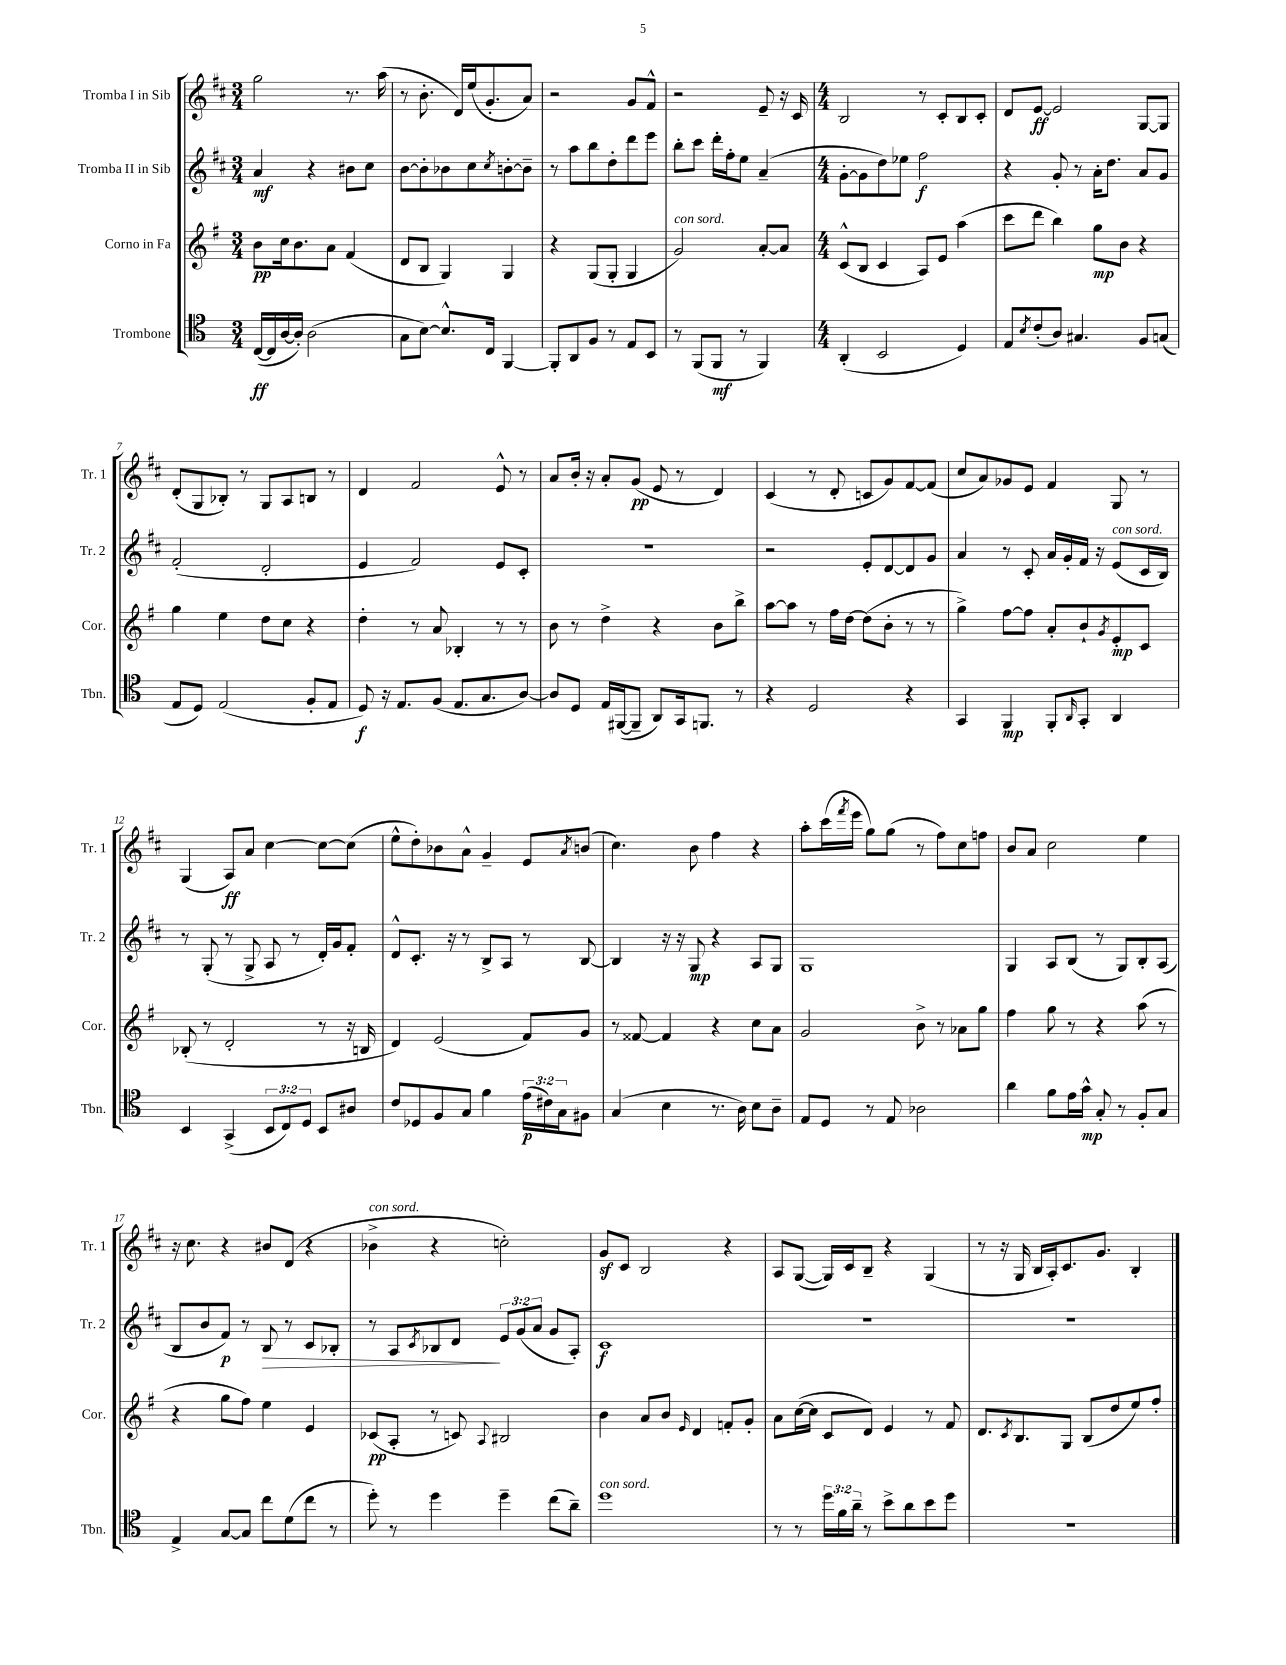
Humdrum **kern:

**kern	**dynam	**kern	**dynam	**kern	**dynam	**kern	**dynam
*part4	*part4	*part3	*part3	*part2	*part2	*part1	*part1
*staff4	*staff4	*staff3	*staff3	*staff2	*staff2	*staff1	*staff1
*I"Trombone	*	*I"Corno in Fa	*	*I"Tromba II in Sib	*	*I"Tromba I in Sib	*
*I'Tbn.	*	*I'Cor.	*	*I'Tr. 2	*	*I'Tr. 1	*
*clefC4	*	*clefG2	*	*clefG2	*	*clefG2	*
*k[]	*	*k[f#]	*	*k[f#c#]	*	*k[f#c#]	*
*M3/4	*	*M3/4	*	*M3/4	*	*M3/4	*
=1	=1	=1	=1	=1	=1	=1	=1
([16C/LL	ff	8b\L	pp	4a/	mf	2gg\	.
16C/]	.	.	.	.	.	.	.
[16A/	.	16cc\k	.	.	.	.	.
16A'/JJ])	.	8.b\	.	.	.	.	.
(2A\	.	.	.	4r	.	.	.
.	.	8a\J	.	.	.	.	.
.	.	(4f#/	.	8b#X\L	.	8.r	.
.	.	.	.	8cc#\J	.	.	.
.	.	.	.	.	.	(16aa\	.
=2	=2	=2	=2	=2	=2	=2	=2
8G\L	.	8d/L	.	[8b\L	.	8r	.
[8B\J)	.	8B/J	.	8b'\]	.	8.b'\	.
8.B^^/L]	.	4G/)	.	8b-X\	.	.	.
.	.	.	.	.	.	16d/LL)	.
.	.	.	.	8cc#\	.	(16ee/J	.
16C/Jk	.	.	.	.	.	8.g'/	.
.	.	.	.	8qcc#/	.	.	.
[4FF/	.	4G/	.	[8bn'\	.	.	.
.	.	.	.	8b~\J]	.	8a/J)	.
=3	=3	=3	=3	=3	=3	=3	=3
8FF'/L]	.	4r	.	8r	.	2r	.
8AA/	.	.	.	8aa\L	.	.	.
8F/J	.	(8G/L	.	8bb\	.	.	.
8r	.	8G'/J	.	8dd'\	.	.	.
8E/L	.	4G/	.	8ddd\	.	8g/L	.
8BB/J	.	.	.	8eee\J	.	8f#^^/J	.
=4	=4	=4	=4	=4	=4	=4	=4
!	!	!LO:TX:a:i:t=con sord.	!	!	!	!	!
8r	.	2g/)	.	8bb'\L	.	2r	.
(8FF/L	.	.	.	8ccc#\J	.	.	.
8FF/J	mf	.	.	16ddd'\LL	.	.	.
.	.	.	.	16ff#'\J	.	.	.
8r	.	.	.	8ee\J	.	.	.
4FF/)	.	[8a'/L	.	(4a~/	.	8e~/	.
.	.	8a/J]	.	.	.	16r	.
.	.	.	.	.	.	16c#/	.
=5	=5	=5	=5	=5	=5	=5	=5
*M4/4	*	*M4/4	*	*M4/4	*	*M4/4	*
(4AA'/	.	(8c^^/L	.	[8g'\L	.	2B/	.
.	.	8B/J	.	8g\]	.	.	.
2BB/	.	4c/	.	8dd\)	.	.	.
.	.	.	.	8ee-X\J	.	.	.
.	.	8A/L)	.	2ff#\	f	8r	.
.	.	8e/J	.	.	.	8c#'/L	.
4D/)	.	(4aa\	.	.	.	8B/	.
.	.	.	.	.	.	8c#'/J	.
=6	=6	=6	=6	=6	=6	=6	=6
8E/L	.	8ccc\L	.	4r	.	8d/L	.
8qB/	.	.	.	.	.	.	.
(8c'/	.	8ddd\J	.	.	.	[8e/J	ff
8A/J)	.	4bb\)	.	8g'/	.	2e/]	.
4.G#X/	.	.	.	8r	.	.	.
.	.	8gg\L	mp	16a'\KL	.	.	.
.	.	.	.	8.dd\J	.	.	.
.	.	8b\J	.	.	.	.	.
8F/L	.	4r	.	8a/L	.	[8G/L	.
(8Gn/J	.	.	.	8g/J	.	8G/J]	.
!!LO:LB:g=z
=7	=7	=7	=7	=7	=7	=7	=7
8E/L	.	4gg\	.	(2f#'/	.	(8d'/L	.
8D/J)	.	.	.	.	.	8G/	.
(2E/	.	4ee\	.	.	.	8B-X'/J)	.
.	.	.	.	.	.	8r	.
.	.	8dd\L	.	2d'/	.	8G/L	.
.	.	8cc\J	.	.	.	8A/	.
8F'/L	.	4r	.	.	.	8Bn/J	.
8E/J	.	.	.	.	.	8r	.
=8	=8	=8	=8	=8	=8	=8	=8
8D/)	f	4dd'\	.	4e/	.	4d/	.
16r	.	.	.	.	.	.	.
8.E/L	.	.	.	.	.	.	.
.	.	8r	.	2f#/)	.	2f#/	.
(8F/J	.	8a/	.	.	.	.	.
8.E/L	.	4B-X'/	.	.	.	.	.
8.G/	.	.	.	.	.	.	.
.	.	8r	.	8e/L	.	8e^^/	.
[8A/J)	.	8r	.	8c#'/J	.	8r	.
=9	=9	=9	=9	=9	=9	=9	=9
8A/L]	.	8b\	.	1r	.	8a/L	.
8D/J	.	8r	.	.	.	16b'/Jk	.
.	.	.	.	.	.	16r	.
16E/LL	.	4dd^\	.	.	.	8a'/L	.
([16FF#X/J	.	.	.	.	.	.	.
8FF#~/J]	.	.	.	.	.	(8g/J	pp
8AA/L)	.	4r	.	.	.	8e/	.
16GG/k	.	.	.	.	.	8r	.
8.FFn/J	.	.	.	.	.	.	.
.	.	8b\L	.	.	.	4d/)	.
8r	.	8bb^\J	.	.	.	.	.
=10	=10	=10	=10	=10	=10	=10	=10
4r	.	[8aa\L	.	2r	.	(4c#/	.
.	.	8aa\J]	.	.	.	.	.
2D/	.	8r	.	.	.	8r	.
.	.	16ff#\LL	.	.	.	8d'/	.
.	.	[16dd\JJ	.	.	.	.	.
.	.	(8dd\L]	.	8e'/L	.	8cn/L	.
.	.	8b'\J	.	[8d/	.	8g/)	.
4r	.	8r	.	8d/]	.	[8f#/	.
.	.	8r	.	8g/J	.	(8f#/J]	.
=11	=11	=11	=11	=11	=11	=11	=11
4GG/	.	4gg^\)	.	4a/	.	8cc#/L	.
.	.	.	.	.	.	8a/)	.
4FF/	mp	[8ff#\L	.	8r	.	8g-X/	.
.	.	8ff#\J]	.	8c#'/	.	8e/J	.
8FF'/L	.	8a'/L	.	16a/LL	.	4f#/	.
.	.	.	.	16g'/	.	.	.
16qqAA/	.	.	.	.	.	.	.
8GG'/J	.	8b`/	.	16f#/JJ	.	.	.
.	.	.	.	16r	.	.	.
.	.	8qg/	.	.	.	.	.
!	!	!	!	!LO:TX:a:i:t=con sord.	!	!	!
4AA/	.	8e'/	mp	(8e/L	.	8G/	.
.	.	8c/J	.	16c#/L	.	8r	.
.	.	.	.	16B/JJ)	.	.	.
!!LO:LB:g=z
=12	=12	=12	=12	=12	=12	=12	=12
4BB/	.	(8B-X'/	.	8r	.	(4G/	.
.	.	8r	.	(8G'/	.	.	.
(4GG^/	.	2d'/	.	8r	.	8A/L)	ff
.	.	.	.	8G^/	.	8a/J	.
12BB/L	.	.	.	8A/	.	[4cc#\	.
12C/)	.	.	.	.	.	.	.
.	.	.	.	8r	.	.	.
12D/J	.	.	.	.	.	.	.
8BB/L	.	8r	.	16d'/LL)	.	8cc#\L_	.
.	.	.	.	16g/J	.	.	.
8A#X/J	.	16r	.	8f#'/J	.	(8cc#\J]	.
.	.	16Bn/	.	.	.	.	.
=13	=13	=13	=13	=13	=13	=13	=13
8c/L	.	4d/)	.	8d^^/L	.	8ee^^\L	.
8D-X/	.	.	.	8.c#'/J	.	8dd'\)	.
8F/	.	(2e/	.	.	.	8b-X\	.
.	.	.	.	16r	.	.	.
8G/J	.	.	.	8r	.	8a^^\J	.
4f\	.	.	.	8B^/L	.	4g~/	.
.	.	.	.	8A/J	.	.	.
(24e\LL	p	8f#/L)	.	8r	.	8e/L	.
24c#X\)	.	.	.	.	.	.	.
24G\J	.	.	.	.	.	.	.
.	.	.	.	.	.	8qa/	.
8F#X\J	.	8g/J	.	[8B/	.	(8bn/J	.
=14	=14	=14	=14	=14	=14	=14	=14
(4G/	.	8r	.	4B/]	.	4.cc#\)	.
.	.	[8f##X/	.	.	.	.	.
4B\	.	4f##/]	.	16r	.	.	.
.	.	.	.	16r	.	.	.
.	.	.	.	8G/	mp	8b\	.
8.r	.	4r	.	4r	.	4ff#\	.
16A\)	.	.	.	.	.	.	.
8B\L	.	8cc\L	.	8A/L	.	4r	.
8A~\J	.	8a\J	.	8G/J	.	.	.
=15	=15	=15	=15	=15	=15	=15	=15
8E/L	.	2g/	.	1G	.	8aa'\L	.
8D/J	.	.	.	.	.	(16ccc#\L	.
.	.	.	.	.	.	8qfff#/	.
.	.	.	.	.	.	16eee\JJ	.
8r	.	.	.	.	.	8gg\L)	.
8E/	.	.	.	.	.	(8gg\J	.
2A-X\	.	8b^\	.	.	.	8r	.
.	.	8r	.	.	.	8ff#\L)	.
.	.	8a-X\L	.	.	.	8cc#\	.
.	.	8gg\J	.	.	.	8ffn\J	.
=16	=16	=16	=16	=16	=16	=16	=16
4a\	.	4ff#\	.	4G/	.	8b/L	.
.	.	.	.	.	.	8a/J	.
8f\L	.	8gg\	.	8A/L	.	2cc#\	.
16e\L	.	8r	.	(8B/J	.	.	.
16g^^\JJ	mp	.	.	.	.	.	.
8G'/	.	4r	.	8r	.	.	.
8r	.	.	.	8G/L)	.	.	.
8F'/L	.	(8aa\	.	8B'/	.	4ee\	.
8G/J	.	8r	.	(8A/J	.	.	.
!!LO:LB:g=z
=17	=17	=17	=17	=17	=17	=17	=17
4E^/	.	4r	.	8B/L	.	16r	.
.	.	.	.	.	.	8.cc#\	.
.	.	.	.	8b/	.	.	.
[8G/L	.	8gg\L	.	8f#/J)	p	4r	.
8G/J]	.	8ff#\J)	.	8r	.	.	.
!	!	!	!	!	!LO:HP:b	!	!
8cc\L	.	4ee\	.	8B/	>	8b#X/L	.
(8d\	.	.	.	8r	.	(8d/J	.
8cc\J	.	4e/	.	8c#/L	.	4r	.
8r	.	.	.	8B-X'/J	.	.	.
=18	=18	=18	=18	=18	=18	=18	=18
!	!	!	!	!	!	!LO:TX:a:i:t=con sord.	!
8dd'\)	.	(8c-X/L	pp	8r	.	4b-X^\	.
8r	.	8A'/J	.	8A/L	.	.	.
.	.	.	.	8qc#/	.	.	.
4dd\	.	8r	.	8B-X/	.	4r	.
.	.	8cn/)	.	8d/J	.	.	.
.	.	8qqA/	.	.	.	.	.
4dd~\	.	2B#X/	.	12e/L	]	2ccn'\)	.
.	.	.	.	(12g/	.	.	.
.	.	.	.	12a/J	.	.	.
(8cc\L	.	.	.	8g/L	.	.	.
8a~\J)	.	.	.	8A'/J)	.	.	.
=19	=19	=19	=19	=19	=19	=19	=19
!LO:TX:a:i:t=con sord.	!	!	!	!	!	!	!
1dd	.	4b\	.	1c#	f	8gz/L	.
.	.	.	.	.	.	8c#/J	.
.	.	8a/L	.	.	.	2B/	.
.	.	8b/J	.	.	.	.	.
.	.	16qqe/	.	.	.	.	.
.	.	4d/	.	.	.	.	.
.	.	8fn'/L	.	.	.	4r	.
.	.	8g'/J	.	.	.	.	.
=20	=20	=20	=20	=20	=20	=20	=20
8r	.	8a\L	.	1r	.	8A/L	.
8r	.	([16cc\L	.	.	.	([8G/J	.
.	.	16cc\JJ]	.	.	.	.	.
24dd\LL	.	8c/L	.	.	.	16G/LL])	.
24f\	.	.	.	.	.	.	.
.	.	.	.	.	.	16c#/J	.
24a~\JJ	.	.	.	.	.	.	.
8r	.	8d/J)	.	.	.	8B~/J	.
8b^\L	.	4e/	.	.	.	4r	.
8a\	.	.	.	.	.	.	.
8b\	.	8r	.	.	.	(4G/	.
8dd\J	.	8f#/	.	.	.	.	.
=21	=21	=21	=21	=21	=21	=21	=21
1r	.	8.d/L	.	1r	.	8r	.
.	.	.	.	.	.	16r	.
.	.	8qc/	.	.	.	.	.
.	.	8.B/	.	.	.	16G/	.
.	.	.	.	.	.	16B/LL	.
.	.	.	.	.	.	16A'/J)	.
.	.	8G/J	.	.	.	8.c#/	.
.	.	(8B/L	.	.	.	.	.
.	.	.	.	.	.	8.g/J	.
.	.	8dd/	.	.	.	.	.
.	.	8ee/)	.	.	.	4B'/	.
.	.	8ff#'/J	.	.	.	.	.
==	==	==	==	==	==	==	==
*-	*-	*-	*-	*-	*-	*-	*-
